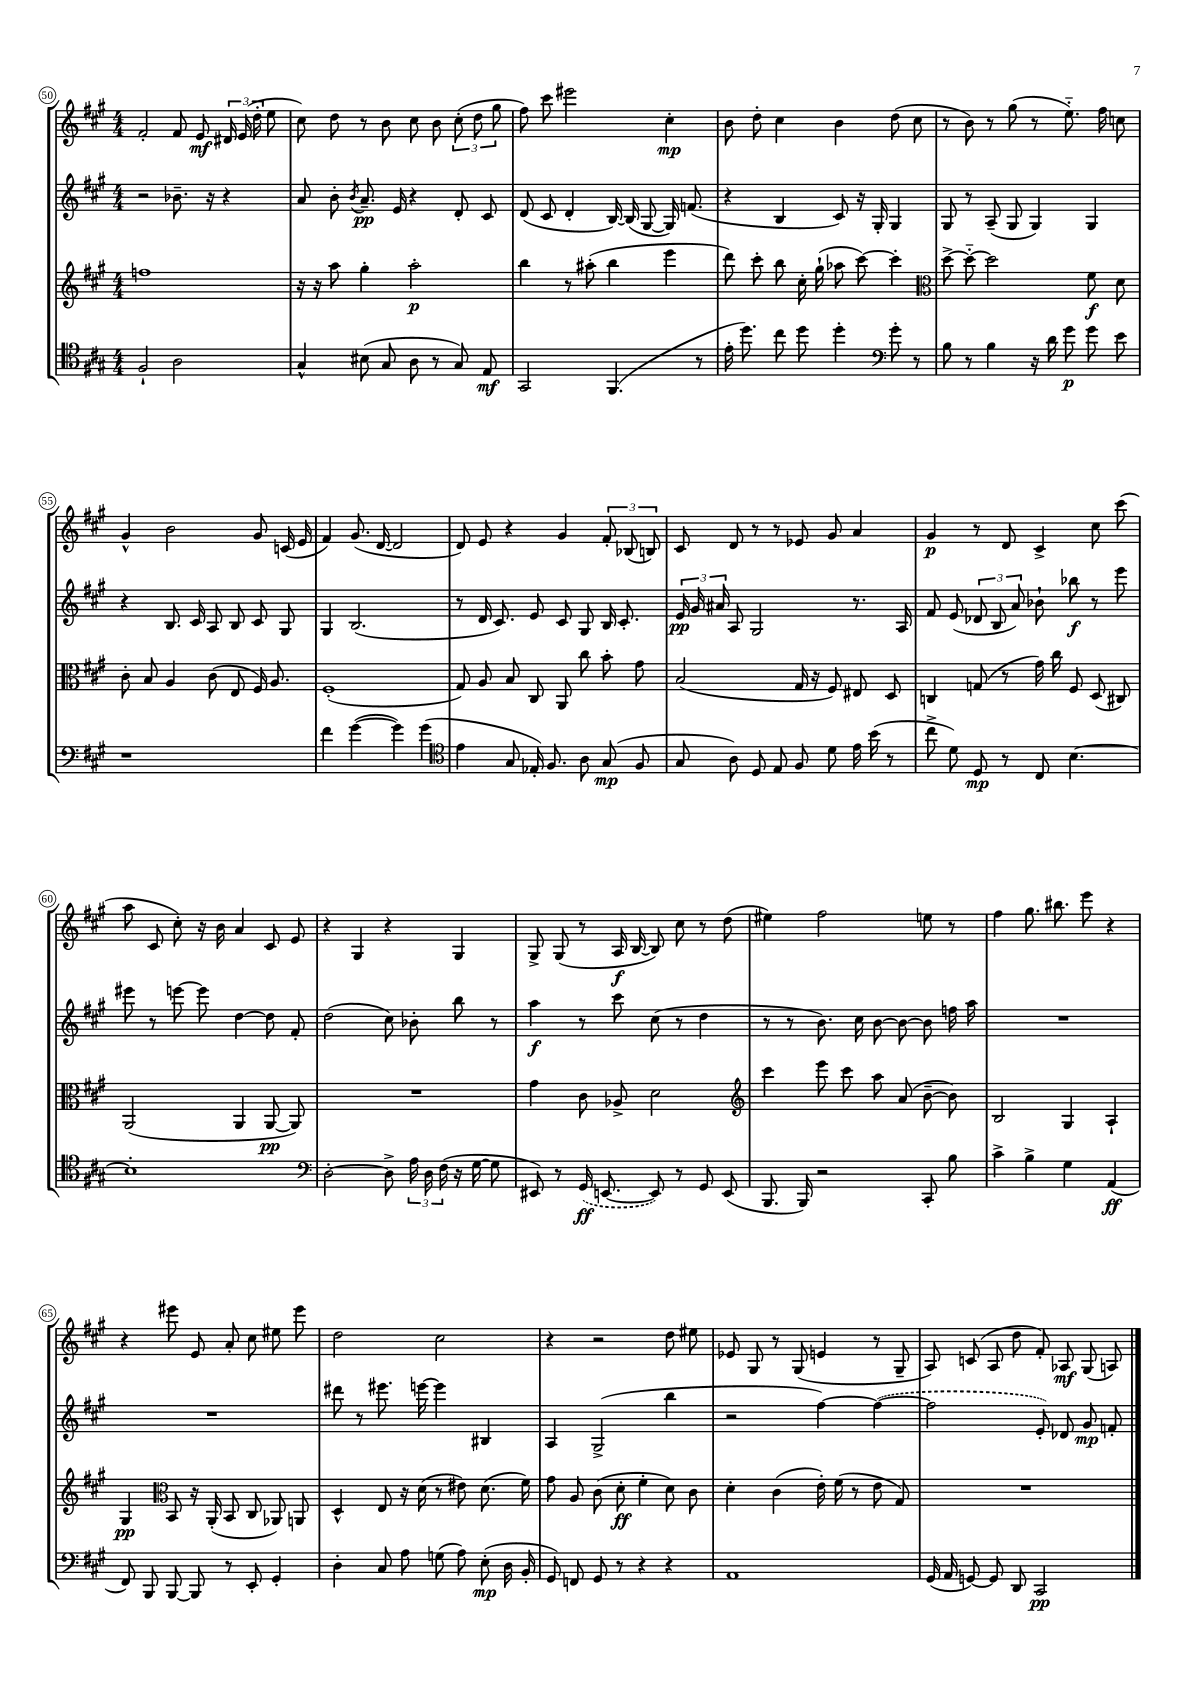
<<
\new StaffGroup <<
\new Staff = "s0" {
    \clef treble \key a \major \numericTimeSignature \time 4/4
    \autoBeamOff fis'2-. fis'8 e'8\mf \tuplet 3/2 { dis'16 e'16( d''16-. } e''8 |
    cis''8) d''8 r8 b'8 cis''8 b'8 \tuplet 3/2 { cis''8-.( d''8 gis''8 } |
    fis''8) cis'''8 eis'''2 cis''4-.\mp |
    b'8 d''8-. cis''4 b'4 d''8( cis''8 |
    r8 b'8) r8 gis''8( r8 e''8.-_) fis''16 c''8 |
    gis'4-^ b'2 gis'8 c'16( e'16 |
    fis'4) gis'8.( d'16~ d'2 |
    d'8) e'8 r4 gis'4 \tuplet 3/2 { fis'8-. bes8( b8) } |
    cis'8 d'8 r8 r8 ees'8 gis'8 a'4 |
    gis'4\p r8 d'8 cis'4-> cis''8 cis'''8( |
    a''8 cis'8 cis''8-.) r16 b'16 a'4 cis'8 e'8 |
    r4 gis4 r4 gis4 |
    gis8-> gis8( r8 a16\f b16~ b8) cis''8 r8 d''8( |
    eis''4) fis''2 e''8 r8 |
    fis''4 gis''8. bis''8. e'''8 r4 |
    r4 eis'''8 e'8 a'8-. cis''8 eis''8 eis'''8 |
    d''2 cis''2 |
    r4 r2 d''8 eis''8 |
    ees'8 gis8 r8 gis8( e'4 r8 gis8-- |
    a8) c'8( a8 d''8 fis'8-.) aes8\mf gis8( a8) \bar "|." |
}
\new Staff = "s1" {
    \clef treble \key a \major \numericTimeSignature \time 4/4
    \autoBeamOff r2 bes'8.-- r16 r4 |
    a'8 b'8-. \acciaccatura { b'8 } a'8.--\pp e'16 r4 d'8-. cis'8 |
    d'8( cis'8 d'4-. b16~) b16( gis8~ gis16) f'8.( |
    r4 b4 cis'8) r16 gis16-. gis4 |
    gis8 r8 a8--( gis8 gis4) gis4 |
    r4 b8. cis'16 a8 b8 cis'8 gis8 |
    gis4 b2.( |
    r8 d'16 cis'8.) e'8 cis'8 gis8 b16 cis'8.-. |
    \tuplet 3/2 { e'16\pp gis'16 ais'16 } a8 gis2 r8. a16 |
    fis'8 e'8( \tuplet 3/2 { des'8 b8 a'8) } bes'8-! bes''8\f r8 e'''8 |
    eis'''8 r8 e'''8~ e'''8 d''4~ d''8 fis'8-. |
    d''2( cis''8) bes'8-. b''8 r8 |
    a''4\f r8 cis'''8 cis''8( r8 d''4 |
    r8 r8 b'8.) cis''16 b'8~ b'8~ b'8 f''16 a''16 |
    R1 |
    R1 |
    dis'''8 r8 eis'''8. e'''16~ e'''4 bis4 |
    a4 gis2->( b''4 |
    r2 fis''4~) \once \slurDashed fis''4~( |
    fis''2 e'8-.) des'8 gis'8\mp f'8-. \bar "|." |
}
\new Staff = "s2" {
    \clef treble \key a \major \numericTimeSignature \time 4/4
    \autoBeamOff f''1 |
    r16 r16 a''8 gis''4-. a''2-.\p |
    b''4 r8 ais''8-.( b''4 e'''4 |
    d'''8) cis'''8-. b''8 cis''16-. gis''16-!( aes''8 cis'''8~) cis'''4-. |
    \clef alto d''8~-> d''8~-_ d''2 fis'8\f d'8 |
    cis'8-. b8 a4 cis'8( e8 fis16) a8. |
    fis1-.( |
    gis8) a8 b8 cis8 a,8 cis''8 b'8-. gis'8 |
    b2( gis16 r16 fis8) eis8 d8 |
    c4 g8( r8 gis'16) cis''16 fis8 d8( cis8) |
    a,2( a,4 a,8~\pp a,8) |
    R1 |
    gis'4 cis'8 aes8-> d'2 |
    \clef treble cis'''4 e'''8 cis'''8 a''8 a'8( b'8~-- b'8) |
    b2 gis4 a4-! |
    gis4\pp \clef alto b,8 r16 a,16-.( b,8 cis8 aes,8) a,8 |
    d4-^ e8 r16 d'16( r8 eis'8) d'8.( fis'16) |
    gis'8 a8 cis'8( d'8-.\ff fis'4-. d'8) cis'8 |
    d'4-. cis'4( e'16-.) fis'16( r8 e'8 gis8) |
    R1 \bar "|." |
}
\new Staff = "s3" {
    \clef tenor \key a \major \numericTimeSignature \time 4/4
    \autoBeamOff fis2-! a2 |
    gis4-^ bis8( gis8 a8 r8 gis8) e8\mf |
    gis,2 fis,4.( r8 |
    e'16-. d''8.) cis''8 d''8 d''4-. \clef bass gis'8-. r8 |
    b8 r8 b4 r16 d'16 gis'8\p gis'8 e'8 |
    r1 |
    fis'4 gis'4~( gis'4) gis'4( |
    \clef tenor e'4 gis8 ees16-.) fis8. a8 gis8\mp( fis8 |
    gis8 a8) d8 e8 fis8 d'8 e'16 b'16( r8 |
    cis''8-> d'8) d8\mp r8 cis8 b4.~ |
    b1-. |
    \clef bass d2~-. d8-> \tuplet 3/2 { a16 d16 fis16( } r16 gis16~ gis8 |
    eis,8) r8 \once \slurDashed gis,16\ff( e,8.~ e,8) r8 gis,8 e,8( |
    b,,8. b,,16) r2 cis,8-. b8 |
    cis'4-> b4-> gis4 a,4\ff( |
    fis,8) b,,8 b,,8~ b,,8 r8 e,8-. gis,4-. |
    d4-. cis8 a8 g8( a8) e8-.\mp( d16 b,16-. |
    gis,8) f,8 gis,8 r8 r4 r4 |
    a,1 |
    gis,16( a,16 g,8~) g,8 d,8 cis,2\pp \bar "|." |
}
>>
>>
\layout { \context { \Score currentBarNumber = #50 \override BarNumber.stencil = #(make-stencil-circler 0.1 0.3 ly:text-interface::print) } }
